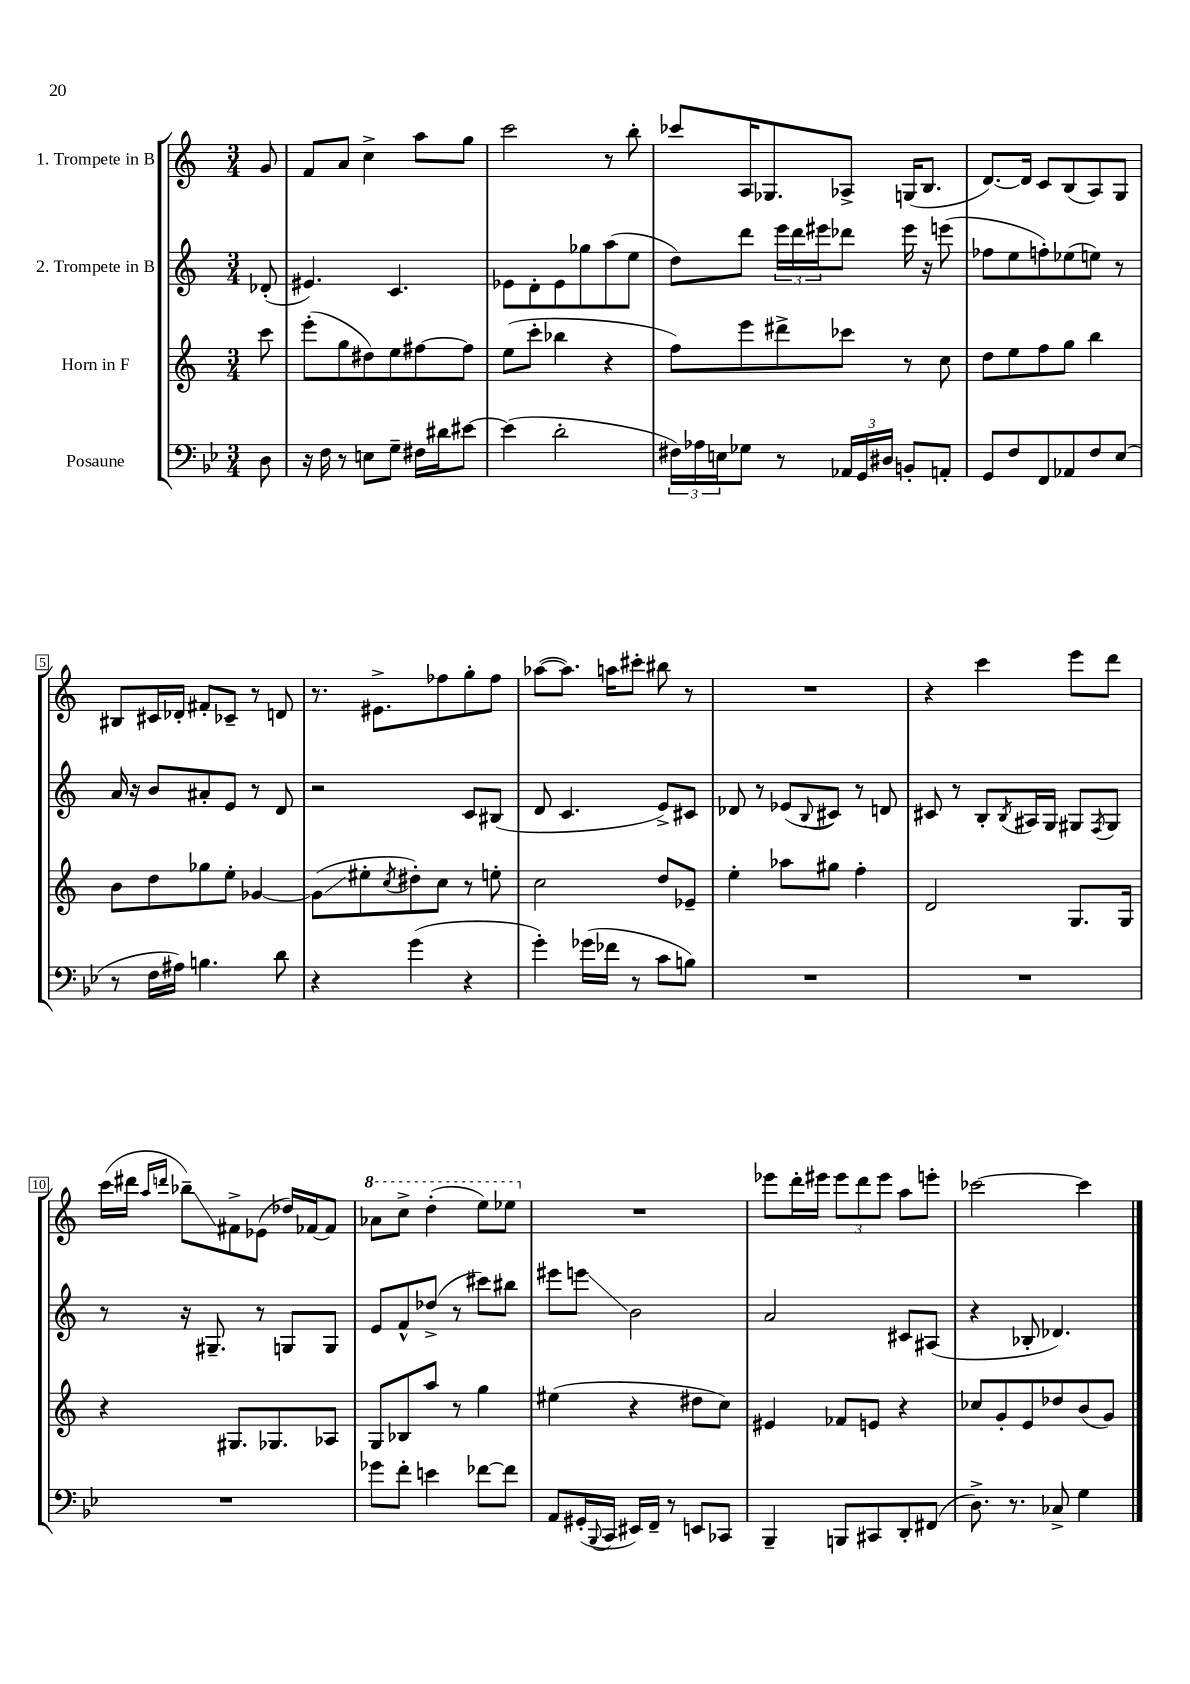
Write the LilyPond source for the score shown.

<<
\new StaffGroup <<
\new Staff = "s0" \with { instrumentName = "1. Trompete in B" } {
    \clef treble \key c \major \numericTimeSignature \time 3/4 \partial 8
    g'8 |
    f'8 a'8 c''4-> a''8 g''8 |
    c'''2 r8 b''8-. |
    ces'''8 a16 ges8. aes8-> g16( b8. |
    d'8.~) d'16 c'8 b8( a8) g8 |
    bis8 cis'16 des'16-. fis'8-. ces'8-- r8 d'8 |
    r8. eis'8.-> fes''8 g''8-. fes''8 |
    aes''8~( aes''8.) a''16 cis'''8-. bis''8 r8 |
    R2. |
    r4 c'''4 e'''8 d'''8 |
    c'''16( dis'''16 \grace { a''16 d'''16 } bes''8--\glissando) fis'8-> ees'8( des''16) fes'16~ fes'8 |
    \ottava #1 aes''8 c'''8-> d'''4-.( e'''8) ees'''8 \ottava #0 |
    R2. |
    ees'''8 d'''16-. eis'''16 \tuplet 3/2 { eis'''8 d'''8 eis'''8 } a''8 e'''8-. |
    ces'''2~ ces'''4 \bar "|." |
}
\new Staff = "s1" \with { instrumentName = "2. Trompete in B" } {
    \clef treble \key c \major \numericTimeSignature \time 3/4 \partial 8
    des'8-.( |
    eis'4.) c'4. |
    ees'8 d'8-. ees'8 ges''8 a''8( e''8 |
    d''8) d'''8 \tuplet 3/2 { e'''16 d'''16 eis'''16 } des'''8 eis'''16 r16 e'''8( |
    fes''8 e''8 f''8-.) ees''8( e''8) r8 |
    a'16 r16 b'8 ais'8-. e'8 r8 d'8 |
    r2 c'8 bis8( |
    d'8 c'4. e'8->) cis'8 |
    des'8 r8 ees'8( \appoggiatura { b8 } cis'8) r8 d'8 |
    cis'8 r8 b8-. \acciaccatura { b8 } ais16 g16 gis8 \acciaccatura { f8 } gis8 |
    r8 r16 gis8.-- r8 g8 g8 |
    e'8 f'8-^ des''8->( r8 cis'''8) bis''8 |
    eis'''8 e'''8\glissando b'2 |
    a'2 cis'8 ais8( |
    r4 bes8-. des'4.) \bar "|." |
}
\new Staff = "s2" \with { instrumentName = "Horn in F" } {
    \clef treble \key c \major \numericTimeSignature \time 3/4 \partial 8
    c'''8 |
    e'''8-.( g''8 dis''8) e''8 fis''8~ fis''8 |
    e''8( c'''8-. bes''4 r4 |
    f''8) e'''8 dis'''8-> ces'''8 r8 c''8 |
    d''8 e''8 f''8 g''8 b''4 |
    b'8 d''8 ges''8 e''8-. ges'4~ |
    ges'8\glissando( eis''8-. \acciaccatura { c''8 } dis''8-.) c''8 r8 e''8-. |
    c''2 d''8 ees'8-- |
    e''4-. aes''8 gis''8 f''4-. |
    d'2 g8. g16 |
    r4 gis8. ges8. aes8 |
    g8 bes8 a''8 r8 g''4 |
    eis''4( r4 dis''8 c''8) |
    eis'4 fes'8 e'8 r4 |
    ces''8 g'8-. e'8 des''8 b'8( g'8) \bar "|." |
}
\new Staff = "s3" \with { instrumentName = "Posaune" } {
    \clef bass \key bes \major \numericTimeSignature \time 3/4 \partial 8
    d8 |
    r16 f16 r8 e8 g8-- fis16 dis'16 eis'8~ |
    eis'4( d'2-. |
    \tuplet 3/2 { fis16) aes16 e16 } ges8 r8 \tuplet 3/2 { aes,16 g,16 dis16 } b,8-. a,8-. |
    g,8 f8 f,8 aes,8 f8 ees8( |
    r8 f16 ais16) b4. d'8 |
    r4 g'4( r4 |
    g'4-.) ges'16( fes'16 r8 c'8 b8) |
    R2. |
    R2. |
    R2. |
    ges'8 f'8-. e'4 fes'8~ fes'8 |
    a,8 gis,16-.( \appoggiatura { bes,,8 } c,16 eis,16) f,16-- r8 e,8 ces,8 |
    bes,,4-- b,,8 cis,8 d,8-. fis,8( |
    d8.->) r8. ces8-> g4 \bar "|." |
}
>>
>>
\layout { \context { \Score \override BarNumber.stencil = #(make-stencil-boxer 0.1 0.3 ly:text-interface::print) } }
